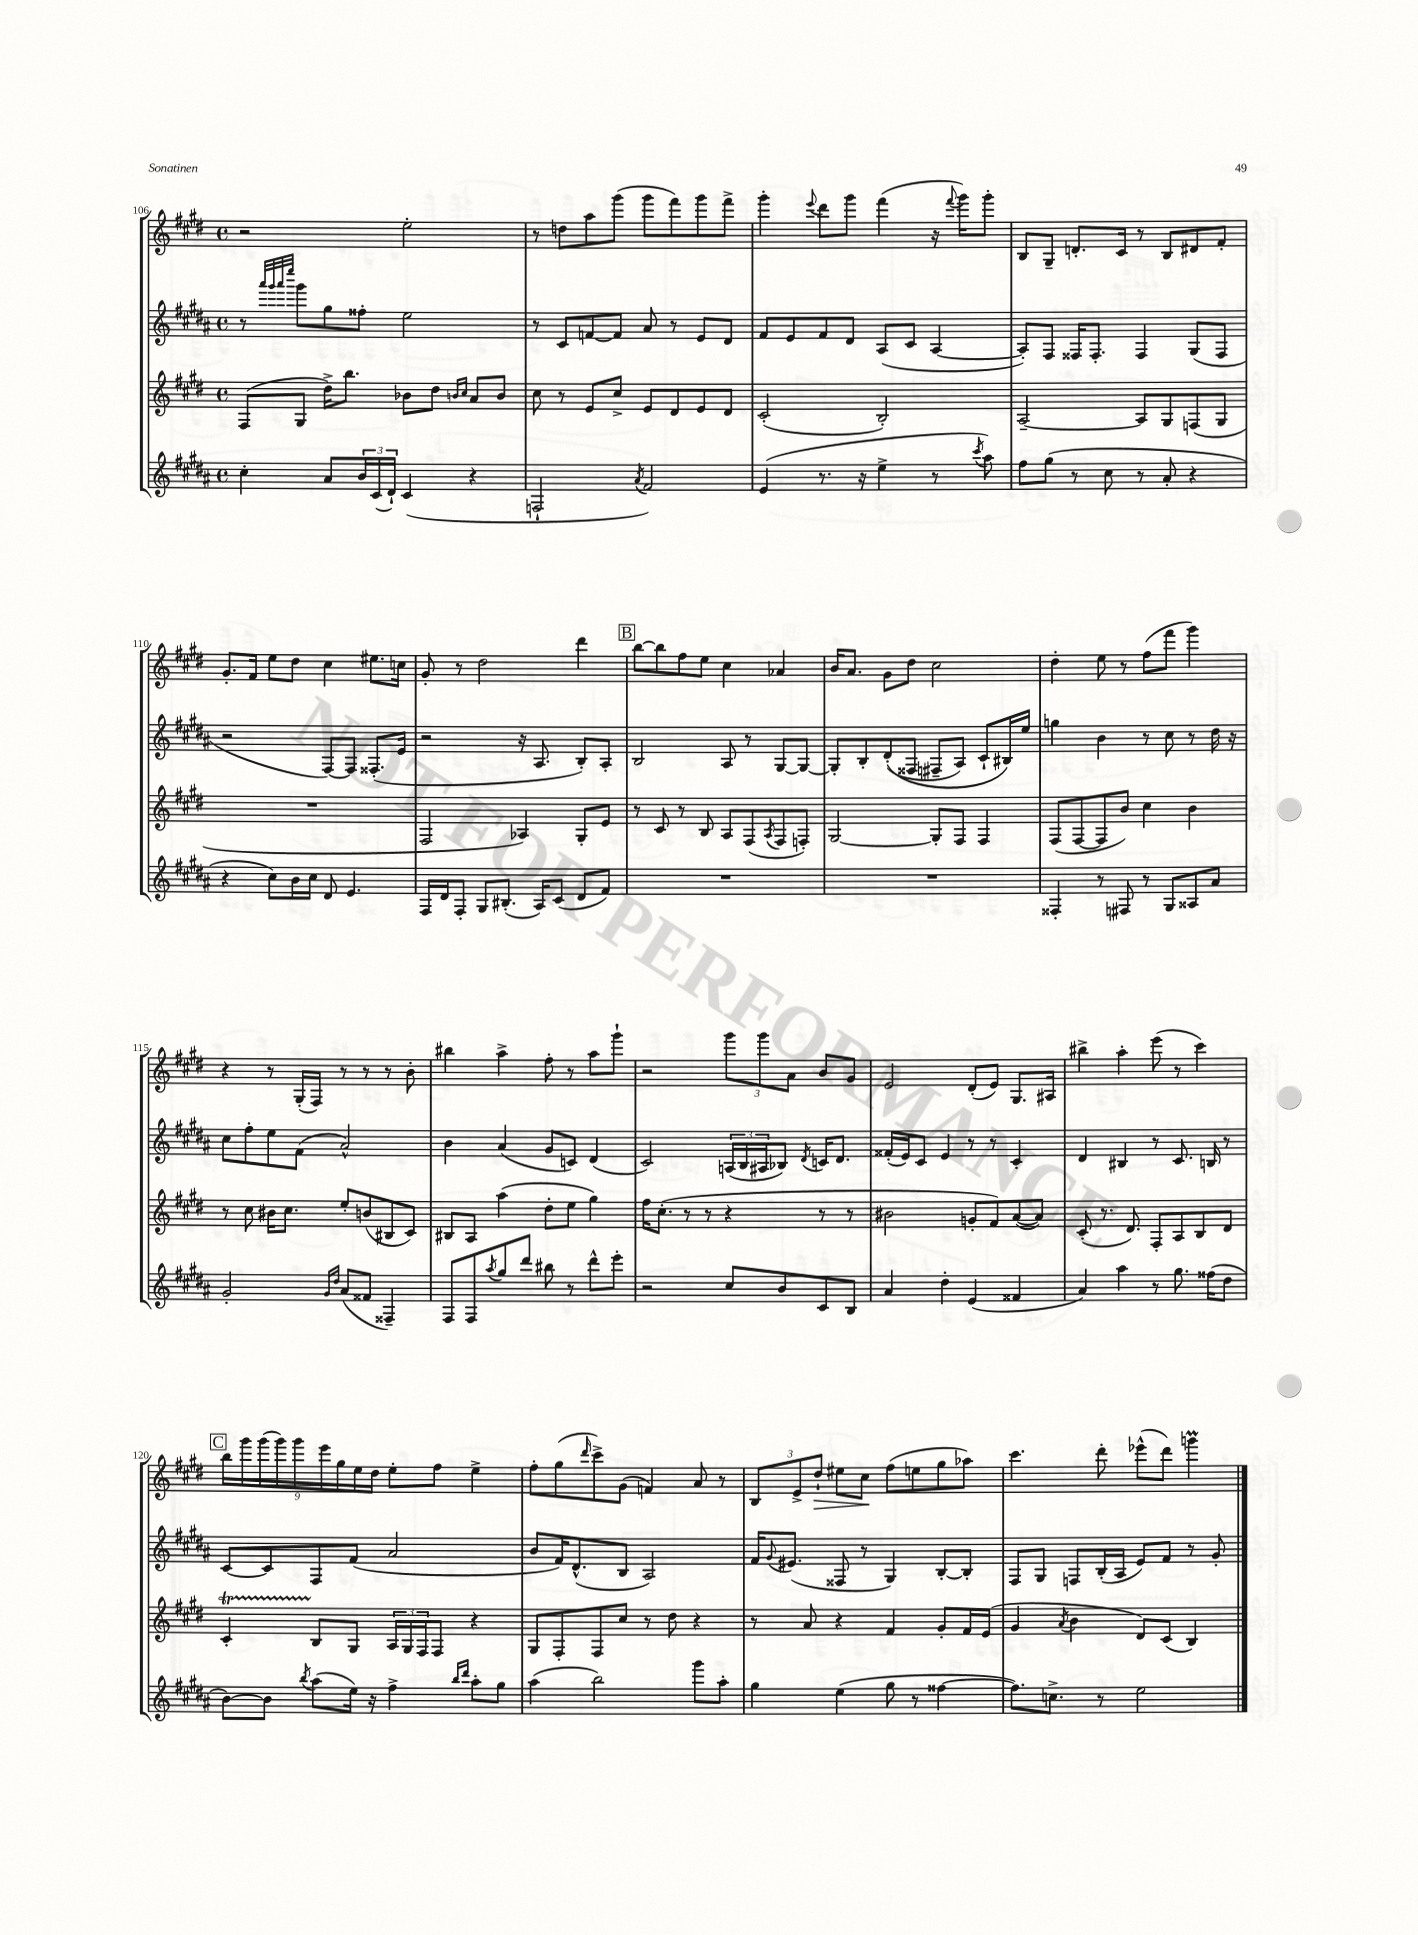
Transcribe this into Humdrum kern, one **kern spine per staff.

**kern	**kern	**kern	**kern
*staff4	*staff3	*staff2	*staff1
*clefG2	*clefG2	*clefG2	*clefG2
*k[f#c#g#d#a#]	*k[f#c#g#d#]	*k[f#c#g#d#a#]	*k[f#c#g#d#]
*M4/4	*M4/4	*M4/4	*M4/4
*met(c)	*met(c)	*met(c)	*met(c)
4cc#'	(8F#	8r	2r
.	.	32qqaaa#	.
.	.	32qqggg#	.
.	.	32qqaaa#	.
.	.	32qqeeee	.
.	8G#	8ggg#	.
8a#	16dd#^)	8gg#	.
.	8.bb	.	.
24b	.	8ff##'	.
(24c#	.	.	.
24d#`)	.	.	.
(4c#	8b-	2ee	2ee'
.	8dd#	.	.
.	16qqb	.	.
.	16qqcc#	.	.
4r	8a	.	.
.	8b	.	.
=	=	=	=
2F`	8cc#	8r	8r
.	8r	8c#	8dd
.	8e	[8f	8aa
.	8cc#^	8f]	(8ggg#
8qa#	.	.	.
2f#)	8e	8a#	8ggg#
.	8d#	8r	8fff#)
.	8e	8e	8ggg#
.	8d#	8d#	8fff#^
=	=	=	=
(4e	(2c#'	8f#	4ggg#'
.	.	8e	.
.	.	.	8qqeee
8.r	.	8f#	8ddd#
.	.	8d#	8ggg#
16r	.	.	.
4ee^	2B')	(8A#	(4fff#
.	.	8c#	.
8r	.	[4A#	16r
.	.	.	8qqfff#
.	.	.	16ggg#)
8qccc#	.	.	.
8aa#)	.	.	8ggg#'
=	=	=	=
8ff#	[2A~	8A#'])	8B
(8gg#	.	8F#	8G#~
8r	.	16F##	8.d'
.	.	8.F##'	.
8cc#	.	.	.
.	.	.	16c#
8r	8A]	4F##	8r
8a#'	8G#	.	8B
4r	(8F	(8G#	8d#
.	8G#	8F##	8f#'
=	=	=	=
4r	1r	2r	8.g#'
.	.	.	16f#
8cc#)	.	.	8ee
16b	.	.	8dd#
16cc#	.	.	.
8d#	.	[8F#)	4cc#
4.e	.	8F#]	.
.	.	(8.F##'	8.ee#
.	.	16e	16cc
=	=	=	=
16F#	2F#	2r	8g#'
16d#	.	.	.
8F#'	.	.	8r
8G#	.	.	2dd#
(8.B#'	.	.	.
.	4A-)	16r	.
16A#)	.	8.A#	.
(8c#	.	.	.
8d#	8G#'	8B')	4ddd#
8f#)	8e	8A#'	.
=	=	=	=
1r	8r	2B	[8bb
.	8c#	.	8bb]
.	8r	.	8ff#
.	8B	.	8ee
.	8A	8A#	4cc#
.	(8F#	8r	.
.	8qA	.	.
.	8F#	[8G#	4a-
.	8F')	8G#_	.
=	=	=	=
1r	[2G#	8G#']	16b
.	.	.	8.a
.	.	8B'	.
.	.	&((8d#'	8g#
.	.	8F##	8dd#
.	8G#']	8F#~	2cc#
.	8F#	8A#)	.
.	4F#	8c#`	.
.	.	16B#&)	.
.	.	16ee	.
=	=	=	=
4F##'	(8F#	4gg	4dd#'
.	[8F#	.	.
8r	8F#]	4b	8ee
8F#	8b)	.	8r
8r	4cc#	8r	(8ff#
8G#	.	8cc#	8fff#
8A##	4b	8r	4ggg#)
8a#	.	16dd#	.
.	.	16r	.
=	=	=	=
2g#'	8r	8cc#	4r
.	8cc#	8ff#'	.
.	16b#	8ee	8r
.	8.cc#	.	.
.	.	(8f#	(16G#'
.	.	.	16F#)
16qqg#	.	.	.
16qqdd#	.	.	.
(8a#	8ee'	2a#^^)	8r
8f##	(8b	.	8r
4F##~)	8B#	.	8r
.	8c#)	.	8b'
=	=	=	=
8F#	8B#	4b	4bb#
8F#	8A	.	.
8qaa#	.	.	.
8gg#	(4aa	(4a#	4aa^
8ddd#	.	.	.
8bb#	8dd#'	8g#	8ff#'
8r	8ee	8c)	8r
8ddd#^^	4gg#)	(4d#	8aa
8eee'	.	.	8ggg#`
=	=	=	=
2r	16ff#	2c#)	2r
.	(8.cc#'	.	.
.	8r	.	.
.	8r	.	.
8cc#	4r	(24A	12ggg#
.	.	24B	.
.	.	24A#	12ggg#
8b	.	8B-)	.
.	.	.	12a
.	.	8qd#	.
8c#	8r	16c	8b
.	.	8.d#	.
8B	8r	.	8g#
=	=	=	=
4a#	2b#	(16f##'	2e
.	.	16e)	.
.	.	8c#	.
4dd#'	.	4e	.
(4e	8g'	8r	(8d#'
.	8f#)	8r	8e)
4f##	([8a	4c#'	8.G#
.	8a])	.	.
.	.	.	16A#
=	=	=	=
4a#)	(8c#'	4d#	4bb#^
.	8.r	.	.
4aa#	.	4B#	4aa'
.	8.d#)	.	.
8r	8F#'	8r	(8eee
8.gg#	8A	8.c#	8r
.	8B	.	4ccc#)
(16ff##	.	16B	.
8dd#	8d#	8r	.
=	=	=	=
[8b)	4c#'	[8c#	18bb
.	.	.	18ggg#
.	.	.	(18ggg#
8b]	.	8c#]	.
.	.	.	18ggg#)
.	.	.	18ggg#
8qbb	.	.	.
(8aa#	8B	8F#	.
.	.	.	18eee
.	.	.	18gg#
16ee)	8G#	(8f#	.
.	.	.	18ee
16r	.	.	.
.	.	.	18dd#
4ff#^	24A	2a#	8ee'
.	24G#	.	.
.	24F#	.	.
.	8F#	.	8ff#
16qqbb	.	.	.
16qqddd#	.	.	.
8aa#'	4r	.	4ee^
8gg#	.	.	.
=	=	=	=
(4aa#	8G#	8b	8ff#'
.	8F#'	16f#)	(8gg#
.	.	(8.d#^^	.
.	.	.	16qqddd#
2bb)	8F#	.	8ccc#^)
.	8cc#	8B	(8g#
.	8r	2A#)	4f)
.	8dd#	.	.
8ggg#	4r	.	8a
8aa#'	.	.	8r
=	=	=	=
4gg#	8r	16f#	12B
.	.	8qqg#	.
.	.	(8.e#	.
.	.	.	12e^
.	8a	.	.
.	.	.	12dd#`
(4ee	4r	8F##	8ee#
.	.	8r	8cc#
8gg#	4f#	4G#)	(8ff#
8r	.	.	8ee
[4ff##	8g#'	[8B'	8gg#
.	16f#	8B']	8aa-)
.	(16e	.	.
=	=	=	=
8.ff##])	4g#	8F#	4.ccc#
.	.	8G#	.
8.cc^	.	.	.
.	8qa	.	.
.	4b	8F	.
8r	.	(16B'	8ddd#'
.	.	16A#	.
2ee	8d#)	8e)	(8eee-^^
.	(8c#	8f#	8ddd#)
.	4B)	8r	4ggg
.	.	8g#'	.
==	==	==	==
*-	*-	*-	*-
